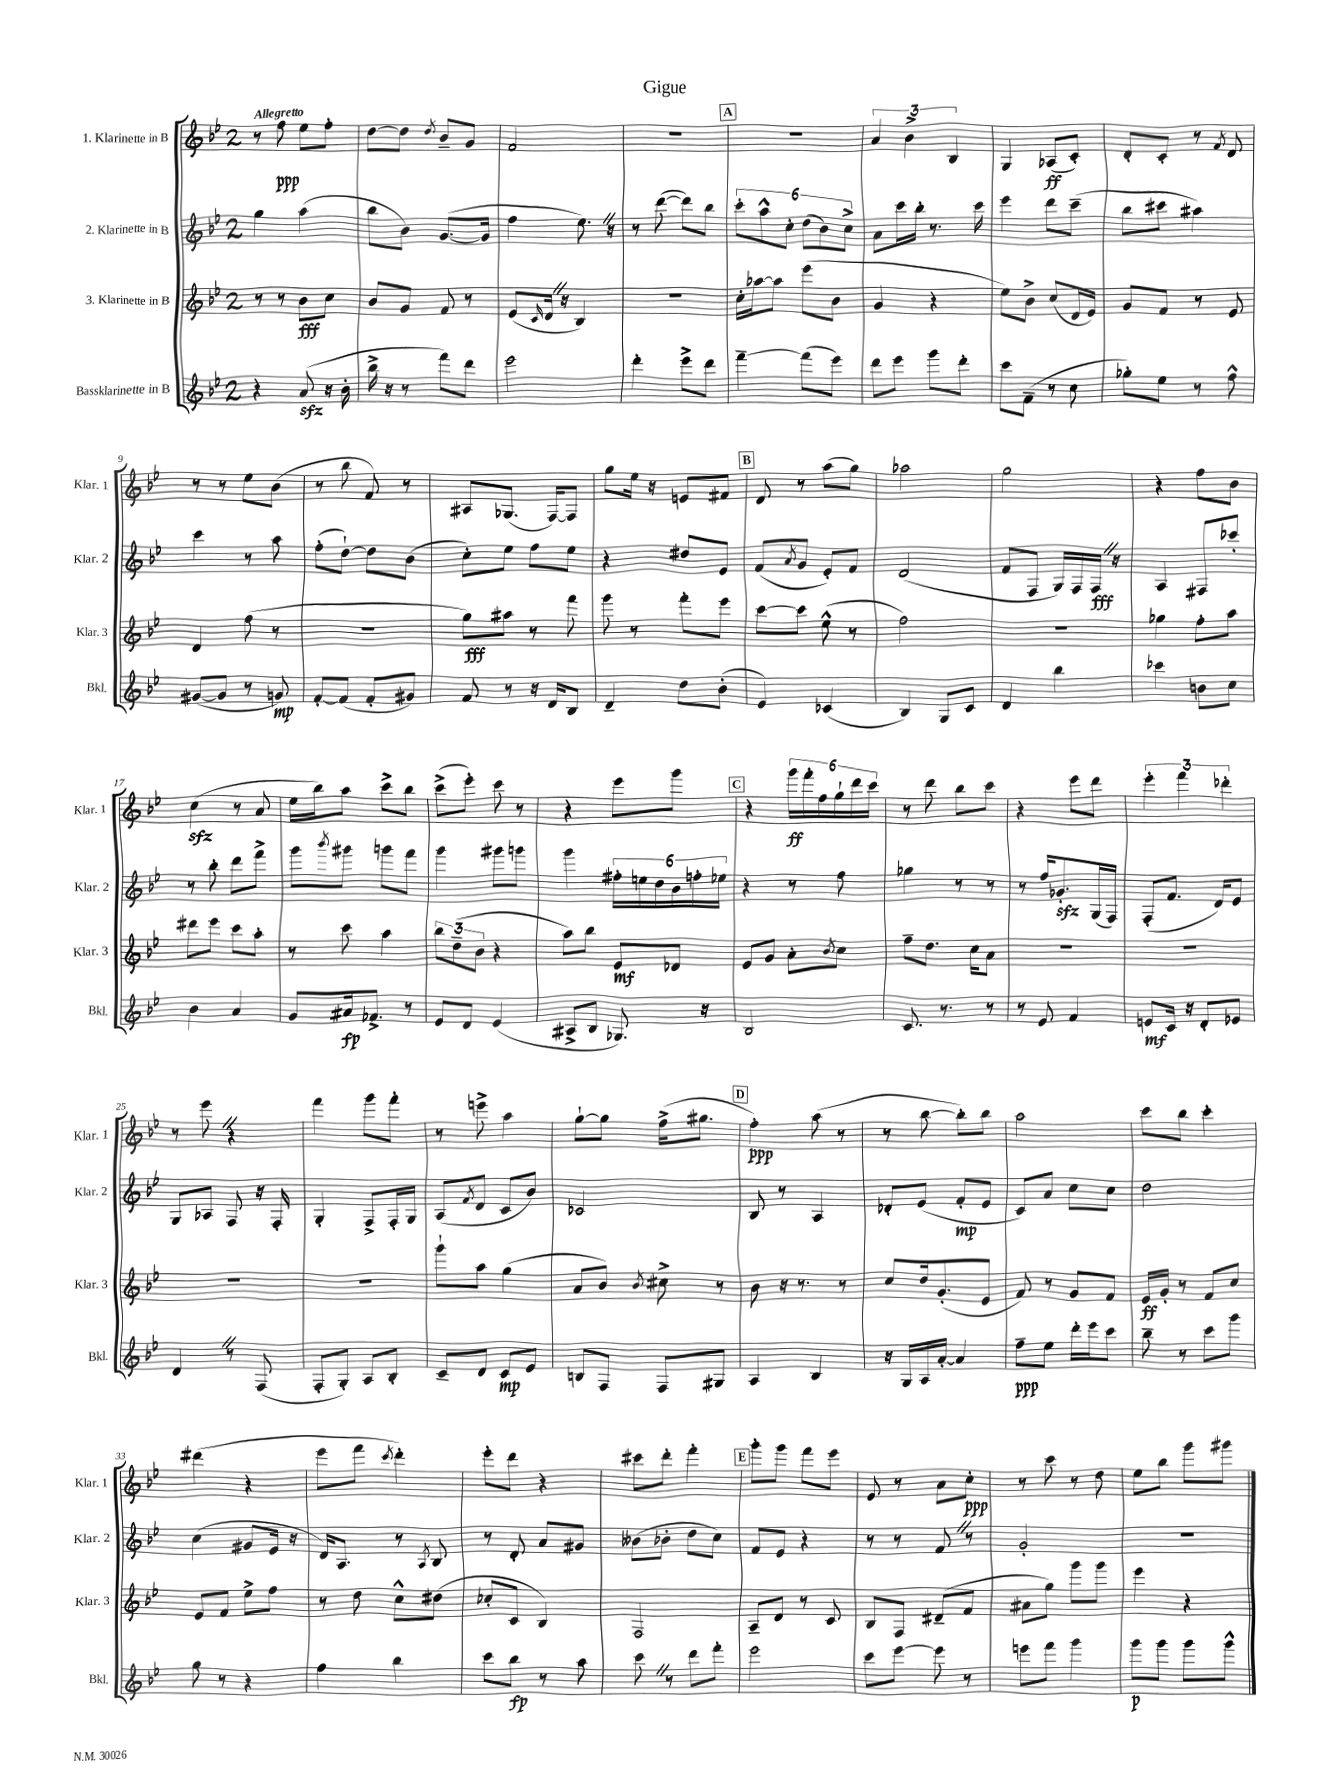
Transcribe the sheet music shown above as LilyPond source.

\header { title = "Gigue" }
<<
\new StaffGroup <<
\new Staff = "s0" \with { instrumentName = "1. Klarinette in B" shortInstrumentName = "Klar. 1" } {
    \clef treble \key bes \major \once \override Staff.TimeSignature.style = #'single-digit \time 2/4 \tempo "Allegretto"
    r8 f''8\ppp ees''8 f''8-. |
    d''8~ d''8 \acciaccatura { d''8 } bes'8-- g'8 |
    f'2 |
    r2 |
    \mark \markup { \box "A" } R2 |
    \tuplet 3/2 { a'4 bes'4-> bes4 } |
    g4 aes8\ff( c'8-.) |
    d'8-. c'8-. r8 \acciaccatura { f'8 } d'8 |
    r8 r8 ees''8 bes'8( |
    r8 bes''8 f'8) r8 |
    ais8 ges8.( f16~) f8 |
    g''8 ees''16 r16 e'8 fis'8 |
    \mark \markup { \box "B" } d'8 r8 a''8( g''8) |
    aes''2 |
    g''2 |
    r4 f''8 bes'8 |
    c''4\sfz( r8 a'8 |
    ees''16 bes''16) a''8 c'''8-> bes''8 |
    c'''8->( ees'''8-.) c'''8 r8 |
    r4 ees'''8 g'''8 |
    \mark \markup { \box "C" } r4 \tuplet 6/4 { g'''16\ff f'''16-. f''16 g''16-! d'''16 c'''16 } |
    r8 d'''8 bes''8 c'''8 |
    r4 ees'''8 d'''8 |
    \tuplet 3/2 { ees'''4-. f'''4 des'''4-. } |
    r8 ees'''8 \once \override BreathingSign.text = \markup { \musicglyph "scripts.caesura.straight" } \breathe r4 |
    f'''4 g'''8 f'''8-. |
    r8 e'''8-> a''4 |
    g''8~-! g''8 f''16->( gis''8. |
    \mark \markup { \box "D" } f''4-.\ppp) a''8( r8 |
    r8 bes''8~ bes''8-.) bes''8 |
    a''2 |
    c'''8 bes''8 c'''4-. |
    dis'''4( r4 |
    ees'''8 f'''8 \acciaccatura { c'''8 } d'''4-.) |
    ees'''8-. d'''8 r4 |
    cis'''8 d'''8-. f'''4-. |
    \mark \markup { \box "E" } g'''8-. g'''8 f'''8 ees'''8 |
    ees'8 r8 a'8 c''8-.\ppp |
    r8 c'''8 r8 d''8 |
    ees''8 bes''8 g'''8 gis'''8 \bar "|." |
}
\new Staff = "s1" \with { instrumentName = "2. Klarinette in B" shortInstrumentName = "Klar. 2" } {
    \clef treble \key bes \major \once \override Staff.TimeSignature.style = #'single-digit \time 2/4
    g''4 a''4( |
    bes''8 bes'8) g'8.~( g'16 |
    f''4 ees''8.) \once \override BreathingSign.text = \markup { \musicglyph "scripts.caesura.straight" } \breathe r16 |
    r8 d'''8~( d'''8) bes''8 |
    \mark \markup { \box "A" } \tuplet 6/4 { c'''8-. a''8-^ c''8-. d''8( bes'8) c''8-> } |
    a'8 c'''16 bes''16-. r8. c'''16 |
    ees'''4 d'''8 c'''8--( |
    bes''8 cis'''8 ais''4) |
    c'''4 r8 a''8 |
    f''8-.( d''8~-!) d''8 bes'8( |
    c''8-.) ees''8 f''8 ees''8 |
    r4 dis''8 ees'8 |
    \mark \markup { \box "B" } f'8( \acciaccatura { a'8 } g'8 ees'8-.) f'8 |
    d'2( |
    f'8 f8 g16) f16 f16\fff \once \override BreathingSign.text = \markup { \musicglyph "scripts.caesura.straight" } \breathe r16 |
    a4 fis8 ces'''8-. |
    r8 bes''8-. d'''8 f'''8-> |
    g'''8 \acciaccatura { bes'''8 } gis'''8 g'''8 f'''8 |
    g'''4 gis'''8 g'''8 |
    g'''4 \tuplet 6/4 { fis''16-. e''16 d''16 bes'16 f''16-. ees''16 } |
    \mark \markup { \box "C" } r4 r8 f''8 |
    ges''4 r8 r8 |
    r8 f''16 ges'8.-.\sfz g16( f16) |
    f8-.( f'8. d'16) ees'8 |
    g8 aes8 f8 r16 f16-. |
    g4-. f8-> f16-. g16 |
    a8( \acciaccatura { f'8 } d'8 c'8 bes'8) |
    ces'2 |
    \mark \markup { \box "D" } bes8 r8 a4 |
    des'8-. ees'8( f'8-.\mp ees'8 |
    c'8) a'8 c''8 c''8 |
    d''2 |
    c''4( gis'8 ees'16 r16 |
    d'16) a8. r8 \acciaccatura { a8 } bes8 |
    r8 d'8-. a'8 gis'8 |
    beses'8( bes'8-. d''8 c''8) |
    \mark \markup { \box "E" } f'8 ees'8 r4 |
    r8 r8 f'8 \once \override BreathingSign.text = \markup { \musicglyph "scripts.caesura.straight" } \breathe r8 |
    g'2-. |
    R2 \bar "|." |
}
\new Staff = "s2" \with { instrumentName = "3. Klarinette in B" shortInstrumentName = "Klar. 3" } {
    \clef treble \key bes \major \once \override Staff.TimeSignature.style = #'single-digit \time 2/4
    r8 r8 bes'8\fff c''8 |
    bes'8 g'8 f'8 r8 |
    ees'8( \grace { c'16 } d'16 \once \override BreathingSign.text = \markup { \musicglyph "scripts.caesura.straight" } \breathe r16 bes4) |
    r2 |
    \mark \markup { \box "A" } c''16-. aes''16~ aes''8 ees'''8( bes'8 |
    g'4 r4 |
    ees''8) bes'8-> c''8( d'16 ees'16) |
    g'8 f'8 r8 ees'8 |
    d'4 f''8( r8 |
    R2 |
    g''8\fff) ais''8 r8 f'''8 |
    g'''8 r8 f'''8-. ees'''8 |
    \mark \markup { \box "B" } c'''8~ c'''8 ees''8-^( r8 |
    f''2) |
    R2 |
    ges''4 f''8-. a''8 |
    dis'''8 ees'''8 c'''8 a''8-. |
    r8 c'''8 a''4 |
    \tuplet 3/2 { bes''8 d''8--( bes'8 } r4 |
    a''8) bes''8 ees'8\mf des'8 |
    \mark \markup { \box "C" } ees'8 g'8 a'8-. \acciaccatura { bes'8 } c''8 |
    f''8-- d''8. c''16 a'8 |
    R2 |
    R2 |
    R2 |
    R2 |
    g'''8-! a''8 g''4( |
    a'8 bes'8) \acciaccatura { bes'8 } cis''8-> r8 |
    \mark \markup { \box "D" } bes'8 r16 r8. r8 |
    c''8 d''16 g'8.-.( ees'8 |
    f'8) r8 g'8 f'8 |
    ees'16\ff g'16-. r8 f'8 c''8 |
    ees'8 f'8 ees''8-> f''8 |
    r8 d''8 c''8-^ dis''8( |
    ces''8-. c'8 bes4) |
    f2 |
    \mark \markup { \box "E" } a8-- d'8 r8 c'8 |
    bes8 f8 dis'8--( f'8 |
    ais'8 g''8) g'''8 g'''8 |
    ees'''4 r4 \bar "|." |
}
\new Staff = "s3" \with { instrumentName = "Bassklarinette in B" shortInstrumentName = "Bkl." } {
    \clef treble \key bes \major \once \override Staff.TimeSignature.style = #'single-digit \time 2/4
    r4 a'8\sfz( r16 bes'16-. |
    bes''16-> r16 r8 f'''8) d'''8 |
    ees'''2 |
    d'''4-. ees'''8-> d'''8 |
    \mark \markup { \box "A" } f'''4~-- f'''8( ees'''8) |
    d'''8 ees'''8 g'''8 d'''8-. |
    c'''8 f'8--( r8 c''8 |
    ges''8-.) ees''8 r8 f''8-^ |
    gis'8~( gis'8 r8 g'8\mp) |
    f'8~-. f'8( f'8-. gis'8) |
    f'8 r8 r16 d'16 bes8 |
    d'4-- d''8 bes'8-.( |
    \mark \markup { \box "B" } ees'4) ces'4( |
    bes4) g8 c'8 |
    d'4 bes''4 |
    ces'''4 b'8 c''8 |
    bes'4 a'4 |
    g'8 ais'16\fp fes'8.-> r8 |
    ees'8 d'8 ees'4( |
    ais8-> bes8 ges8.) r16 |
    \mark \markup { \box "C" } bes2 |
    c'8. r8. r8 |
    r8 ees'8 f'4 |
    e'8\mf c'16 r16 d'8-. ees'8 |
    d'4 \once \override BreathingSign.text = \markup { \musicglyph "scripts.caesura.straight" } \breathe r8 f8( |
    f8-. g8-.) a8 bes8-. |
    c'8-- d'8 c'8\mp ees'8 |
    b8 f8 f8 gis8 |
    \mark \markup { \box "D" } a4 bes4 |
    r16 g16 a16 a'16~-. a'4 |
    f''8--\ppp ees''8 d'''16-. ees'''16 c'''8 |
    bes''8-- r8 c'''8 g'''8 |
    g''8 r8 r4 |
    f''4 bes''4 |
    c'''8 bes''8\fp r8 a''8 |
    c'''8 \once \override BreathingSign.text = \markup { \musicglyph "scripts.caesura.straight" } \breathe r8 d'''8 f'''8-. |
    \mark \markup { \box "E" } ees'''2 |
    c'''8 ees'''8~ ees'''8 r8 |
    e'''8 f'''8 g'''4 |
    g'''8\p g'''8 g'''8 g'''8-^ \bar "|." |
}
>>
>>
